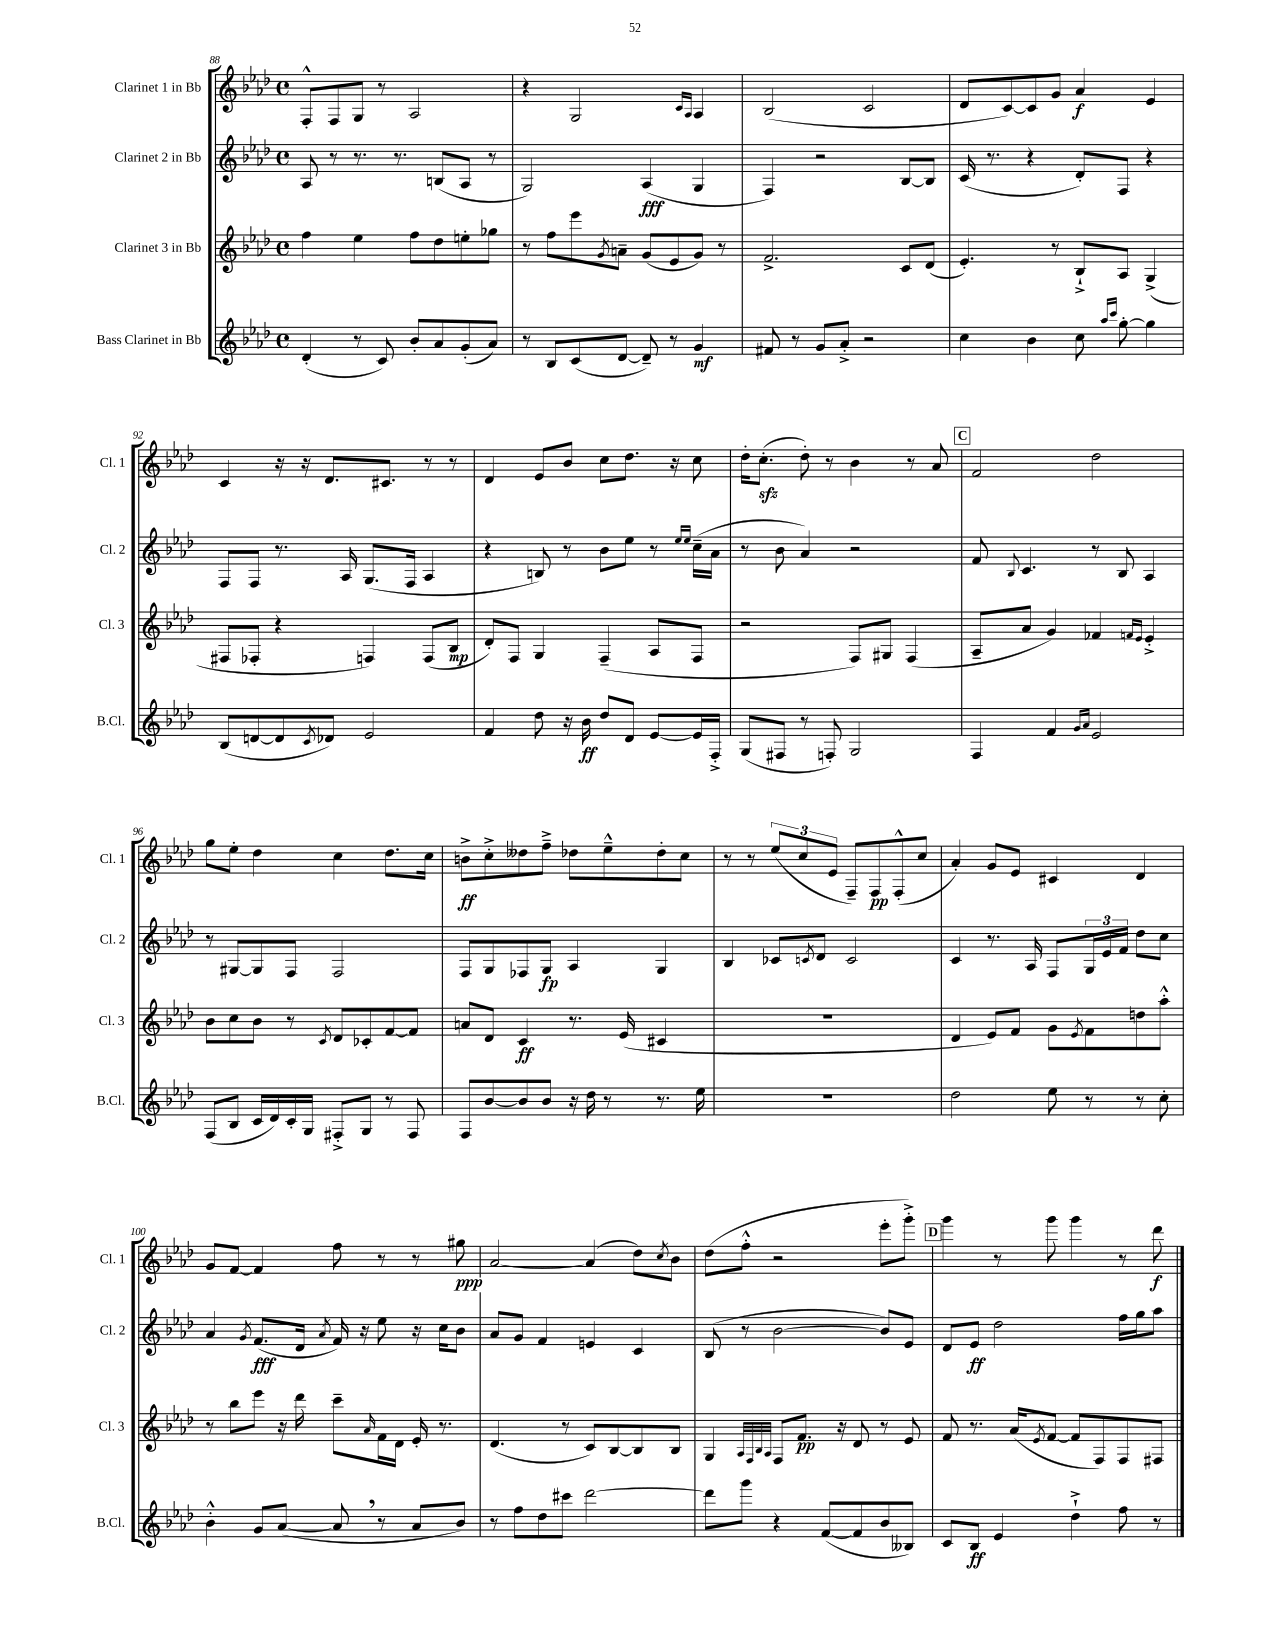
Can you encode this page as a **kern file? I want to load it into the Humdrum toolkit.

**kern	**kern	**kern	**kern
*staff4	*staff3	*staff2	*staff1
*clefG2	*clefG2	*clefG2	*clefG2
*k[b-e-a-d-]	*k[b-e-a-d-]	*k[b-e-a-d-]	*k[b-e-a-d-]
*M4/4	*M4/4	*M4/4	*M4/4
*met(c)	*met(c)	*met(c)	*met(c)
(4d-'	4ff	8A-	8F'^^
.	.	8r	8F
8r	4ee-	8.r	8G
8c)	.	.	8r
.	.	8.r	.
8b-'	8ff	.	2A-
8a-	8dd-	(8B	.
(8g'	8ee'	8A-	.
8a-)	8gg-	8r	.
=	=	=	=
8r	8r	2G)	4r
8B-	8ff	.	.
(8c	8eee-	.	2G
.	8qg	.	.
[8d-	8a~	.	.
8d-~])	(8g	(4A-	.
8r	8e-	.	.
.	.	.	16qqc
.	.	.	16qqA-
4g	8g)	4G	4A-
.	8r	.	.
=	=	=	=
8f#	2.f^	4F)	(2B-
8r	.	.	.
8g	.	2r	.
8a-'^	.	.	.
2r	.	.	2c
.	8c	[8B-	.
.	(8d-	8B-]	.
=	=	=	=
4cc	4.e-')	(16c	8d-
.	.	8.r	.
.	.	.	[8c)
4b-	.	4r	8c]
.	8r	.	8g
8cc	8B-`^	8d-')	4a-
16qqaa-	.	.	.
16qqccc	.	.	.
[8gg'	8A-	8F	.
4gg]	(4G^	4r	4e-
=	=	=	=
(8B-	8F#	8F	4c
[8d	8F-'	8F	.
8d]	4r	8.r	16r
.	.	.	16r
8qc	.	.	.
8d-)	.	.	8.d-
.	.	16A-	.
2e-	4F)	(8.G	.
.	.	.	8.c#
.	.	16F	.
.	(8F	4A-	8r
.	8B-	.	8r
=	=	=	=
4f	8d-')	4r	4d-
.	8F	.	.
8dd-	4G	8B)	8e-
16r	.	8r	8b-
16b-	.	.	.
8dd-	(4F~	8b-	8cc
8d-	.	8ee-	8.dd-
[8e-	8A-	8r	.
.	.	.	16r
.	.	16qqee-	.
.	.	16qqee-	.
16e-]	8F	(16cc~	8cc
16F'^	.	16a-	.
=	=	=	=
(8G	2r	8r	16dd-'
.	.	.	(8.cc'
8F#	.	8b-	.
8r	.	4a-)	8dd-')
8F')	.	.	8r
2G	8F)	2r	4b-
.	8G#	.	.
.	(4F	.	8r
.	.	.	8a-
=	=	=	=
4F	8A-~	8f	2f
.	.	8qqB-	.
.	8a-	4.c	.
4f	4g)	.	.
16qqg	.	.	.
16qqa-	.	.	.
2e-	4f-	8r	2dd-
.	.	8B-	.
.	16qqf	.	.
.	16qqe-	.	.
.	4e-'^	4A-	.
=	=	=	=
(8F	8b-	8r	8gg
8B-	8cc	[8G#	8ee-'
16c	8b-	8G#]	4dd-
16d-)	.	.	.
16c'	8r	8F	.
16G	.	.	.
.	8qc	.	.
8F#'^	8d-	2F	4cc
8G	8c-'	.	.
8r	[8f	.	8.dd-
8F#	8f]	.	.
.	.	.	16cc
=	=	=	=
8F	8a	8F	8b^
[8b-	8d-	8G	8cc'^
8b-]	4c	8F-	8dd--
8b-	.	8G	8ff~^
16r	8.r	4A-	8dd-
16dd-	.	.	.
8r	.	.	8ee-~^^
.	(16e-	.	.
8.r	4c#	4G	8dd-'
.	.	.	8cc
16ee-	.	.	.
=	=	=	=
1r	1r	4B-	8r
.	.	.	8r
.	.	8c-	(12ee-
.	.	.	12cc
.	.	8qc	.
.	.	8d-	.
.	.	.	12e-
.	.	2c	8F~)
.	.	.	8F
.	.	.	(8F'^^
.	.	.	8cc
=	=	=	=
2dd-	4d-	4c	4a-')
.	8e-)	8.r	8g
.	8f	.	8e-
.	.	16A-	.
8ee-	8g	8F	4c#
.	8qe-	.	.
8r	8f	24G	.
.	.	24e-	.
.	.	24f	.
8r	8dd	8dd-	4d-
8cc'	8aa-'^^	8cc	.
=	=	=	=
4b-'^^	8r	4a-	8g
.	8bb-	.	[8f
.	.	8qg	.
8g	8eee-	(8.f	4f]
([8a-	16r	.	.
.	16ddd-	16d-	.
.	.	8qa-	.
8a-]	8ccc~	16f)	8ff
.	.	16r	.
.	16qqa-	.	.
8r	16f	8ee-	8r
.	16d-	.	.
8a-	16e-'	16r	8r
.	8.r	16cc	.
8b-)	.	8b-	8gg#
=	=	=	=
8r	(4.d-	8a-	[2a-
8ff	.	8g	.
8dd-	.	4f	.
8ccc#	8r	.	.
[2ddd-	8c)	4e	(4a-]
.	[8B-	.	.
.	8B-]	4c	8dd-)
.	.	.	8qcc
.	8B-	.	8b-
=	=	=	=
8ddd-]	4G	(8B-	(8dd-
8ggg	.	8r	8ff'^^
.	32qqA-	.	.
.	32qqF	.	.
.	32qqB-	.	.
.	32qqA-	.	.
4r	8F	[2b-	2r
.	8.f	.	.
([8f	.	.	.
.	16r	.	.
8f]	8d-	.	.
8b-	8r	8b-])	8eee-'
8B--)	8e-	8e-	8ggg'^)
=	=	=	=
8c	8f	8d-	4ggg
8B-	8.r	8e-	.
4e-	.	2dd-	8r
.	(16a-	.	.
.	8qe-	.	.
.	[8f	.	8ggg
4dd-`^	8f]	.	4ggg
.	8F)	.	.
8ff	8F	16ff	8r
.	.	16gg	.
8r	8F#	8aa-	8ddd-
==	==	==	==
*-	*-	*-	*-
